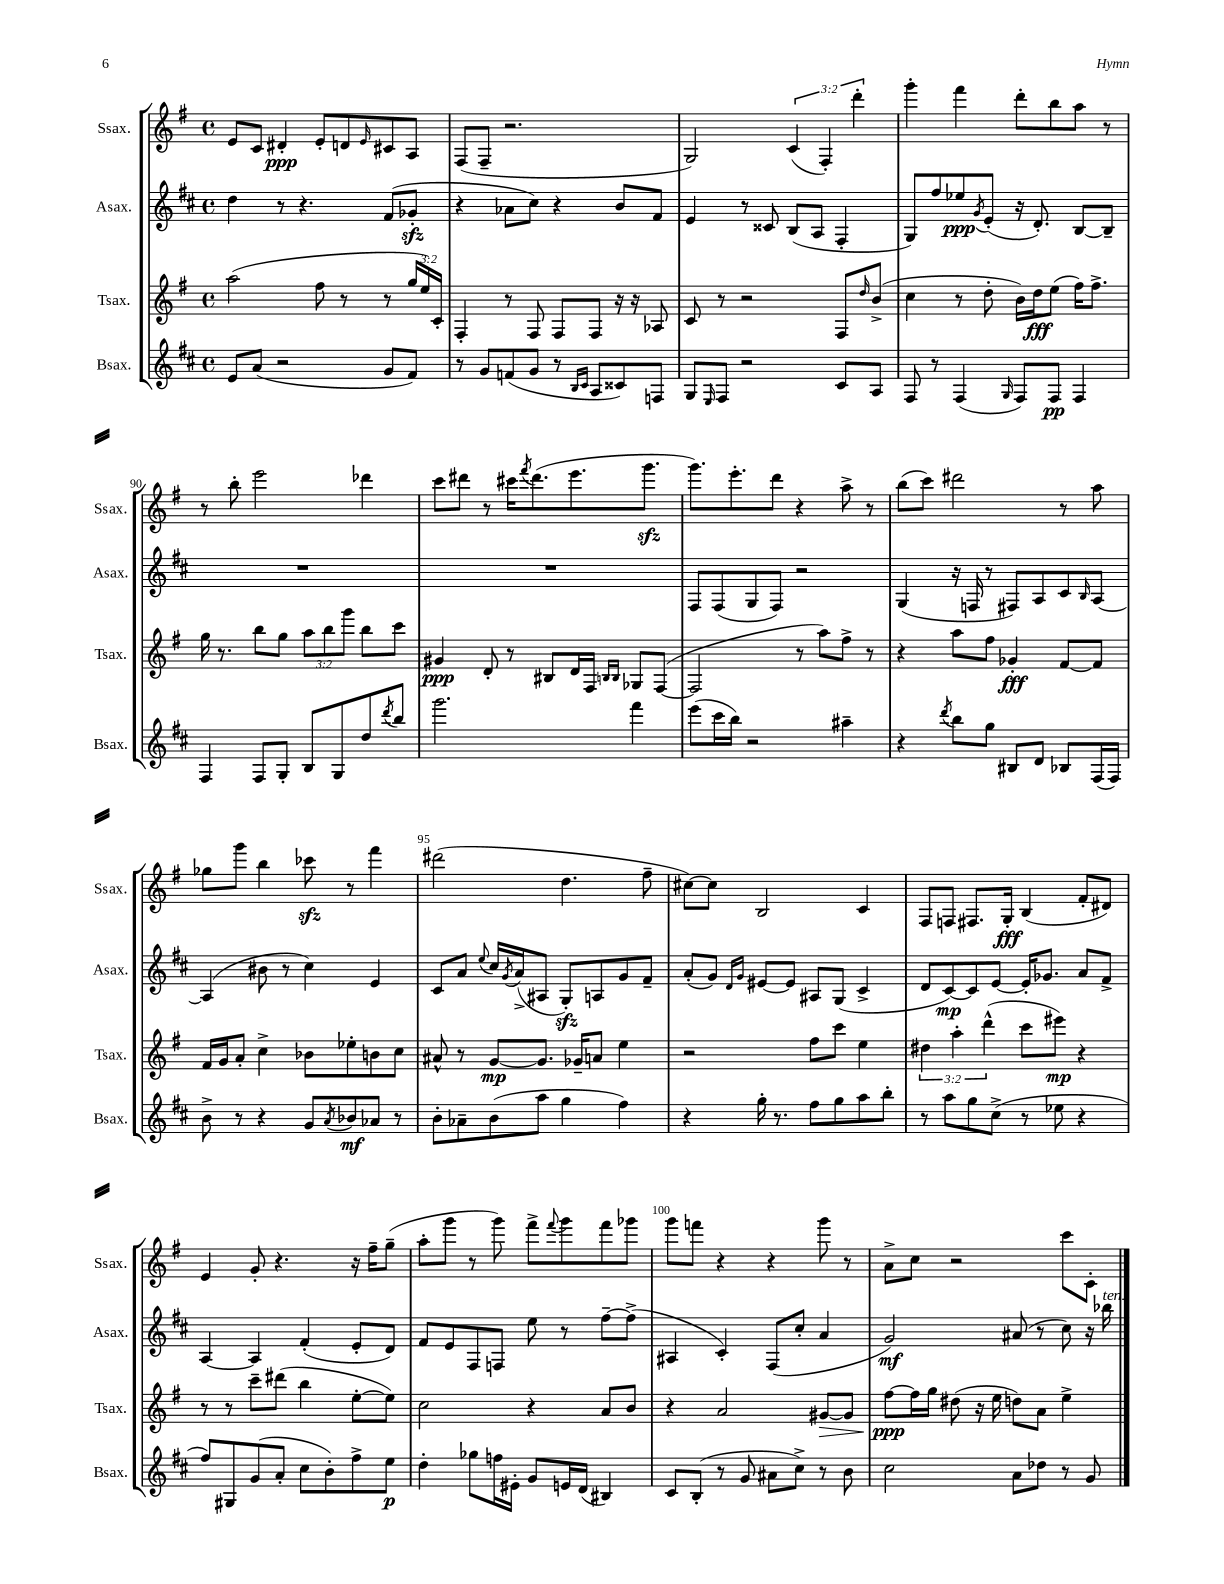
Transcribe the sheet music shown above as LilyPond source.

<<
\new StaffGroup <<
\new Staff = "s0" \with { instrumentName = "Ssax." shortInstrumentName = "Ssax." } {
    \clef treble \key g \major \defaultTimeSignature \time 4/4 \override Staff.TupletNumber.text = #tuplet-number::calc-fraction-text
    e'8 c'8 dis'4-.\ppp e'8-. d'8 \grace { e'16 } cis'8 a8 |
    fis8( fis8-- r2. |
    g2) \tuplet 3/2 { c'4( fis4-.) d'''4-. } |
    g'''4-. fis'''4 d'''8-. b''8 a''8 r8 |
    r8 b''8-. e'''2 des'''4 |
    c'''8 dis'''8 r8 cis'''16 \acciaccatura { fis'''8 } dis'''8.( e'''8. g'''8.\sfz |
    g'''8.) e'''8.-. d'''8 r4 a''8-> r8 |
    b''8( c'''8) dis'''2 r8 a''8 |
    ges''8 g'''8 b''4 ces'''8\sfz r8 fis'''4 |
    dis'''2( d''4. fis''8-- |
    cis''8~) cis''8 b2 c'4 |
    fis8 f8 fis8. g16-.\fff b4( fis'8-. dis'8) |
    e'4 g'8-. r4. r16 fis''16-- g''8--( |
    a''8-. g'''8 r8 g'''8) fis'''8-> \appoggiatura { fis'''8 } g'''8 fis'''8 ges'''8 |
    g'''8 f'''8 r4 r4 g'''8 r8 |
    a'8-> c''8 r2 c'''8 c'8-. \bar "|." |
}
\new Staff = "s1" \with { instrumentName = "Asax." shortInstrumentName = "Asax." } {
    \clef treble \key d \major \defaultTimeSignature \time 4/4
    d''4 r8 r4. fis'8( ges'8-.\sfz |
    r4 aes'8 cis''8) r4 b'8 fis'8 |
    e'4 r8 cisis'8 b8( a8 fis4-. |
    g8) fis''8 ees''8\ppp \acciaccatura { g'8 } e'8-.( r16 d'8.-.) b8~ b8-- |
    R1 |
    R1 |
    fis8 fis8( g8 fis8) r2 |
    g4( r16 f16 r8 fis8) a8 cis'8 \grace { b16 } a8~ |
    a4( bis'8 r8 cis''4) e'4 |
    cis'8 a'8 \appoggiatura { e''8 } cis''16 \acciaccatura { g'8 } a'16->( ais8 g8-.\sfz) a8 g'8 fis'8-- |
    a'8-.( g'8) \grace { d'16 g'16 } eis'8~ eis'8 ais8 g8( cis'4-> |
    d'8 cis'8~\mp) cis'8 e'8~ e'16-. ges'8. a'8 fis'8-> |
    a4~ a4 fis'4-.( e'8-. d'8) |
    fis'8 e'8 fis8 f8 e''8 r8 fis''8~-- fis''8->( |
    ais4 cis'4-.) fis8( cis''8-. a'4 |
    g'2\mf) ais'8( r8 cis''8) r16 bes''16^\markup { \italic "ten." } \bar "|." |
}
\new Staff = "s2" \with { instrumentName = "Tsax." shortInstrumentName = "Tsax." } {
    \clef treble \key g \major \defaultTimeSignature \time 4/4 \override Staff.TupletNumber.text = #tuplet-number::calc-fraction-text
    a''2( fis''8 r8 r8 \tuplet 3/2 { g''16 e''16) c'16-. } |
    fis4-. r8 fis8 fis8 fis8 r16 r16 aes8 |
    c'8 r8 r2 fis8 \grace { d''16 } b'8->( |
    c''4 r8 d''8-. b'16) d''16\fff e''8( fis''16) fis''8.-> |
    g''16 r8. b''8 g''8 \tuplet 3/2 { a''8 b''8 g'''8 } b''8 c'''8 |
    gis'4\ppp d'8-. r8 bis8 d'16 fis16 \grace { b16 b16 } ges8 fis8~( |
    fis2 r8 a''8) fis''8-> r8 |
    r4 a''8 fis''8 ges'4-.\fff fis'8~ fis'8 |
    fis'16 g'16 a'8-. c''4-> bes'8 ees''8-. b'8 c''8 |
    ais'8-^ r8 g'8~\mp g'8. ges'16-- a'8 e''4 |
    r2 fis''8 c'''8 e''4 |
    \tuplet 3/2 { dis''4 a''4-. d'''4-^( } c'''8 eis'''8\mp) r4 |
    r8 r8 c'''8-- dis'''8( b''4 e''8~-. e''8) |
    c''2 r4 a'8 b'8 |
    r4 a'2 gis'8~\> gis'8 |
    fis''8~\ppp\! fis''16 g''16 dis''8( r16 e''16 d''8) a'8 e''4-> \bar "|." |
}
\new Staff = "s3" \with { instrumentName = "Bsax." shortInstrumentName = "Bsax." } {
    \clef treble \key d \major \defaultTimeSignature \time 4/4
    e'8 a'8( r2 g'8 fis'8) |
    r8 g'8 f'8( g'8 r8 \grace { b16 cis'16 } a8 cisis'8) f8 |
    g8 \grace { e16 } fis8 r2 cis'8 a8 |
    fis8 r8 fis4( \grace { g16 } fis8) fis8\pp fis4 |
    fis4 fis8 g8-. b8 g8 d''8 \acciaccatura { d'''8 } b''8 |
    g'''2. fis'''4 |
    e'''8( cis'''16 b''16) r2 ais''4-- |
    r4 \acciaccatura { d'''8 } b''8 g''8 bis8 d'8 bes8 fis16( fis16) |
    b'8-> r8 r4 g'8 \acciaccatura { a'8 } bes'8\mf aes'8 r8 |
    b'8-. aes'8-- b'8( a''8 g''4 fis''4) |
    r4 g''16-. r8. fis''8 g''8 a''8 b''8-. |
    r8 a''8 g''8 cis''8->( r8 ees''8 r4 |
    fis''8) gis8 g'8( a'8-. cis''8 b'8-.) fis''8-> e''8\p |
    d''4-. ges''8 f''16 eis'16-. g'8 e'16 d'16( bis4) |
    cis'8 b8-.( r8 g'8 ais'8 cis''8->) r8 b'8 |
    cis''2 a'8 des''8 r8 g'8 \bar "|." |
}
>>
>>
\layout { \context { \Score currentBarNumber = #86 \override BarNumber.break-visibility = ##(#f #t #t) barNumberVisibility = #(every-nth-bar-number-visible 5) } }
